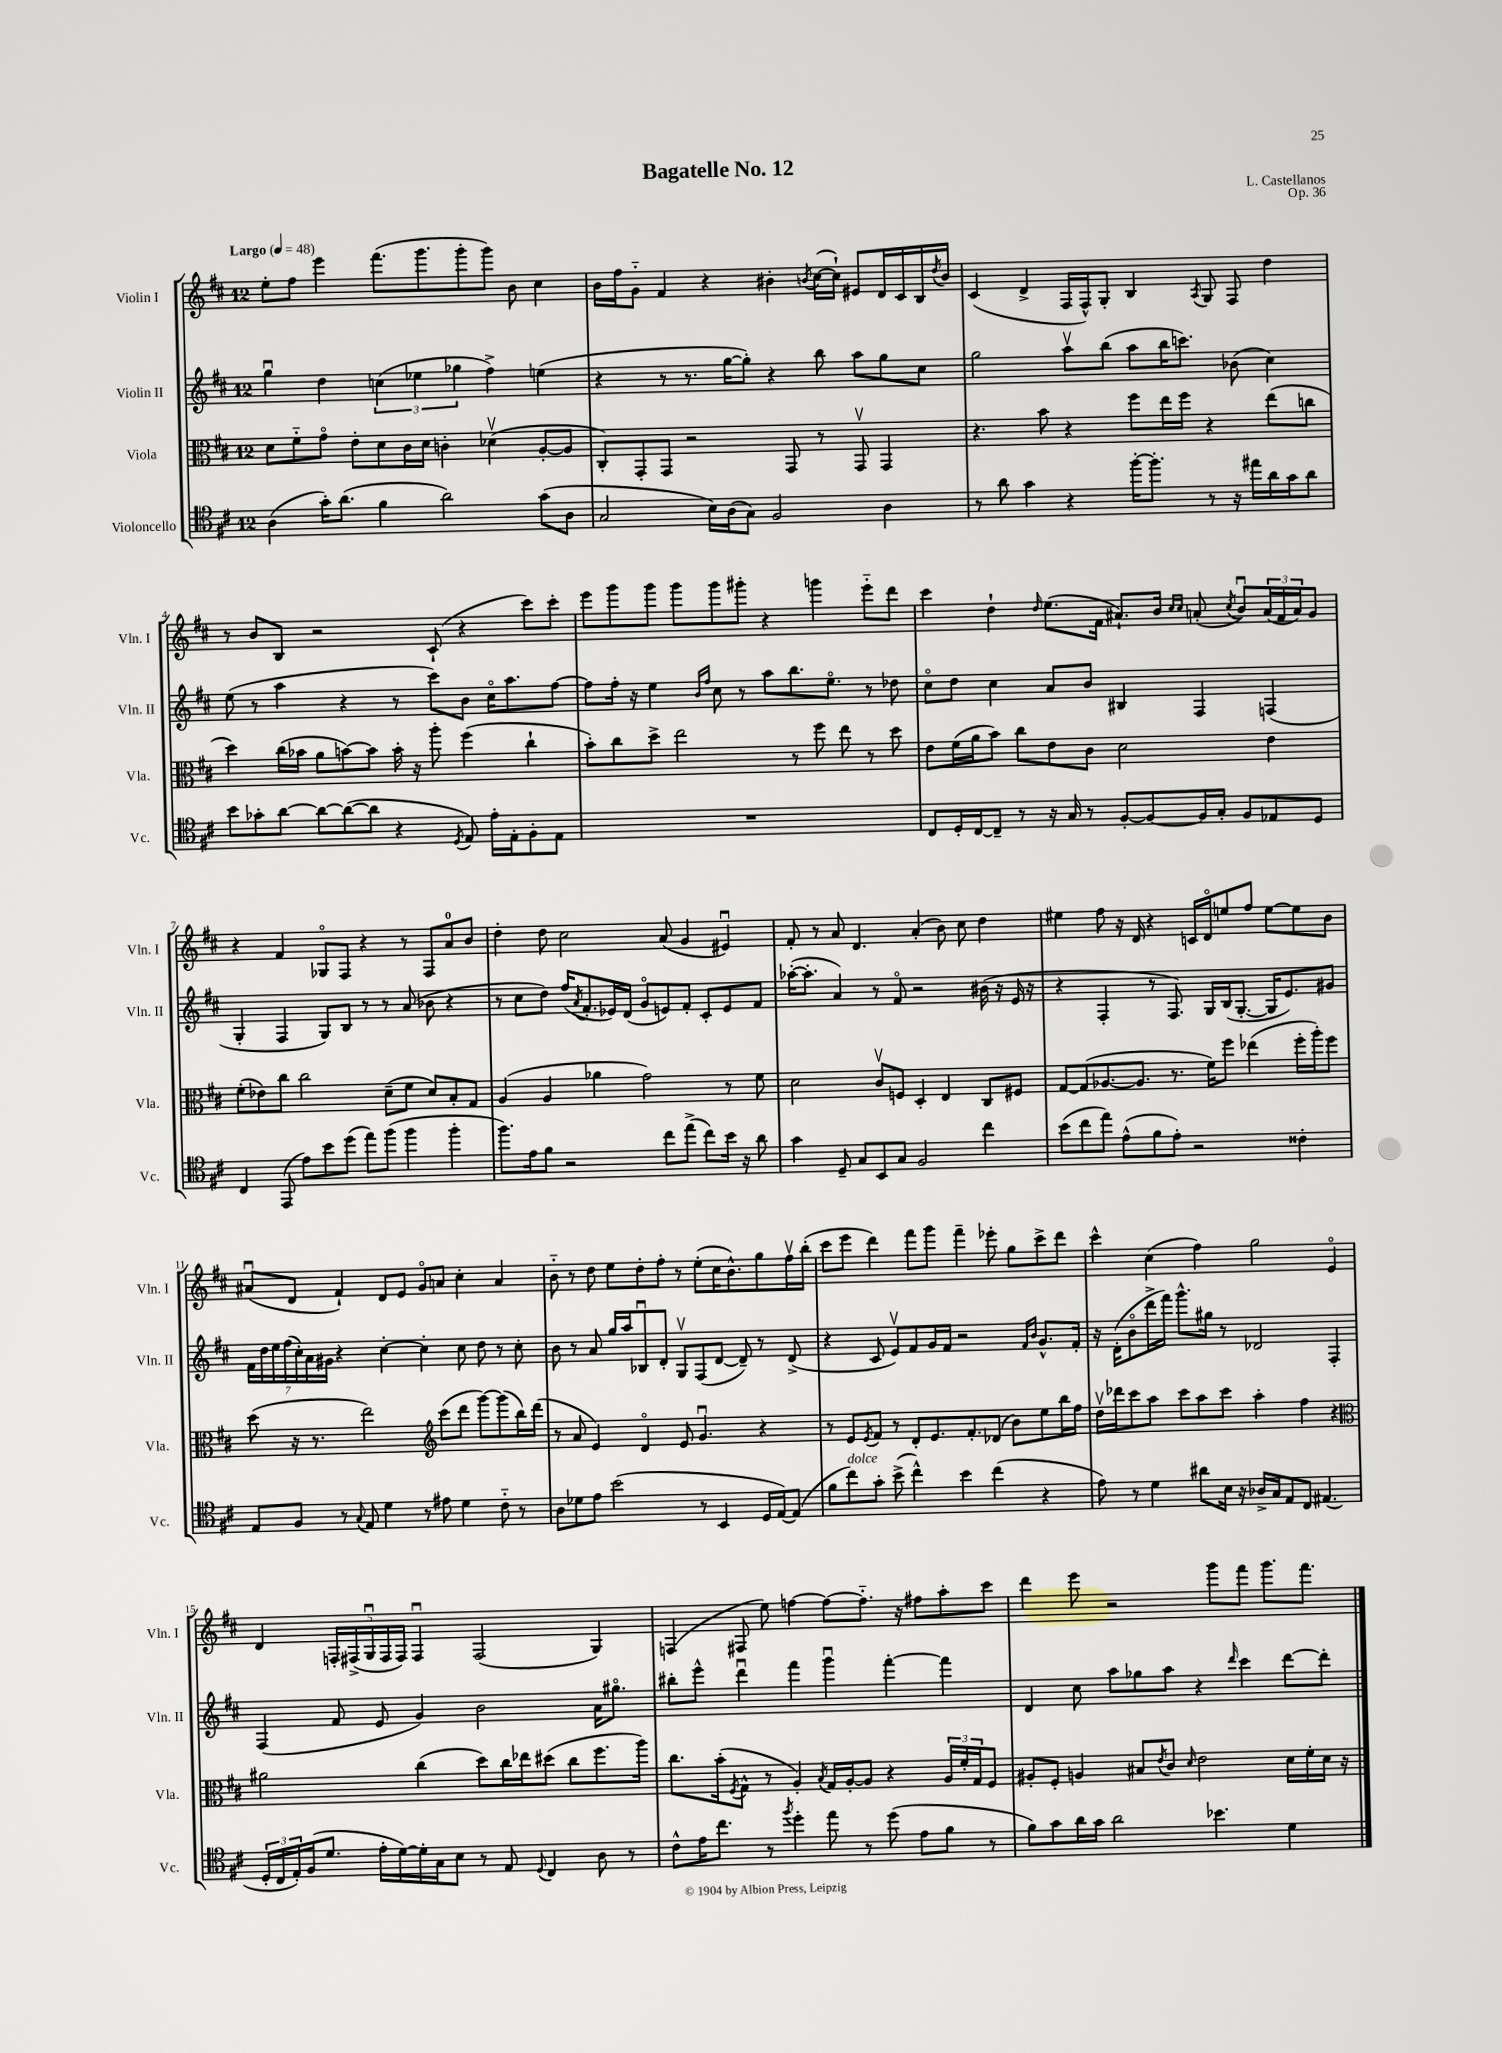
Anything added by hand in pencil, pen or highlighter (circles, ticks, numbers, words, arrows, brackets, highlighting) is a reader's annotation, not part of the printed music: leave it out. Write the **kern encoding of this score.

**kern	**kern	**kern	**kern
*part4	*part3	*part2	*part1
*staff4	*staff3	*staff2	*staff1
*I"Violoncello	*I"Viola	*I"Violin II	*I"Violin I
*I'Vc.	*I'Vla.	*I'Vln. II	*I'Vln. I
*clefC4	*clefC3	*clefG2	*clefG2
*k[f#c#]	*k[f#c#]	*k[f#c#]	*k[f#c#]
*M12/8	*M12/8	*M12/8	*M12/8
*MM48	*MM48	*MM48	*MM48
=1	=1	=1	=1
!	!	!	!LO:TX:a:B:t=Largo
(4A\	8d\L	4ggu\	8ee'\L
.	8f#\	.	8ff#\J
16g'\KL)	8g\J	4dd\	4eee\
(8.a\J	.	.	.
.	8e'\L	.	.
4f#\	8d\	(6ccn\	(8.fff#\L
.	16c#\L	.	.
.	.	6ee-X\	.
.	16d\JJ	.	8.ggg\
2a\)	4cn'\	.	.
.	.	6gg-X\	.
.	.	.	8ggg'\
.	(4d-Xv\	4ff#^\)	8ggg\J)
.	.	.	8b\
(8g\L	[8A'/L	(4een\	4cc#\
8A\J	8A/J]	.	.
=2	=2	=2	=2
2G/	8C#'/L)	4r	16b\LL
.	.	.	16ff#\J
.	8GG'/	.	8g\J
.	8GG/J	8r	4f#/
.	2r	8.r	.
16B\LL)	.	.	4r
(16A\J	.	[16gg\KL	.
8G\J)	.	8gg'\J])	.
2F#/	.	4r	4b#X'\
.	8GG/	.	.
.	.	.	8qbn/
.	8r	8bb\	([16cc#\LL
.	.	.	16cc#`\JJ])
.	8GGv/	8aa\L	8e#X/L
4A\	4GG/	8gg\	16d/L
.	.	.	16c#/
.	.	8cc#\J	16B/
.	.	.	8qdd/
.	.	.	16b/JJ
=3	=3	=3	=3
8r	4.r	2gg\	(4c#/
8a\	.	.	.
4g\	.	.	4d^/
.	8b\	.	.
4r	4r	8aav\L	16F#/LL
.	.	.	16F#^^/J)
.	.	(8bb\J	8G'/J
[16ff#'\KL	8ff#\L	8aa\L	4B/
8.ff#'\J]	.	.	.
.	16ee\L	16bb\K	.
.	16ff#\JJ	8.cccn\J)	.
.	.	.	8qA/
8r	4r	.	8G/
16r	.	(8b-X\	8F#/
16ee#X\LL	.	.	.
16a\	(8ee\L	4cc#\)	4dd\
16g\J	.	.	.
8a\J	8ccn\J	.	.
!!LO:LB:g=z
=4	=4	=4	=4
8b\L	4dd\)	(8ee\	8r
8g-X'\	.	8r	8b/L
[8a\J	(16cc#\LL	4aa\	8B/J
.	16b-X\JJ	.	.
8a\L_	8a\L	.	2r
(8a\_	[8bn\)	4r	.
8a\J]	8b\J]	.	.
4r	16b'\	8r	.
.	16r	.	.
.	8aa'\	8ccc#\L)	(8c#`/
8qD/	.	.	.
8E/)	(4ff#\	8b\J	4r
16e'\LL	.	16cc#\KL	.
16E'\J	.	8.aa\	.
8F#'\	4cc#`\	.	8ccc#\L)
8E\J	.	[8ff#\J	8ccc#'\J
=5	=5	=5	=5
1.r	8b'\L)	8ff#\L]	8eee\L
.	8cc#\	16ff#'\Jk	8ggg\
.	.	16r	.
.	8dd^\J	4ee\	8ggg\J
.	2ee\	.	8ggg\L
.	.	16qqb/LL	.
.	.	16qqff#/JJ	.
.	.	8cc#\	8ggg\
.	.	8r	8ggg#X'\J
.	.	8aa\L	4r
.	8r	8.bb\	.
.	8ff#\	.	4gggn\
.	.	8.ee\J	.
.	8ee\	.	.
.	8r	8r	8eee\L
.	8dd\	8dd-X\	8ddd\J
=6	=6	=6	=6
8C#/L	8e\L	8cc#\L	4ccc#\
16D'/L	(16f#\L	8dd\J	.
[16C#/J	16a\J	.	.
8C#~/J]	8b\J)	4cc#\	4dd`\
8r	8cc#\L	.	.
.	.	.	16qqdd/
16r	8e\	8a/L	(8.ee\L
16G/	.	.	.
8r	8c#\J	8b/J	.
.	.	.	16f#\Jk
[8F#'/L	2d\	4B#X/	8.a#X`/L)
8F#/_	.	.	.
.	.	.	16b/Jk
.	.	.	16qqcc#/LL
.	.	.	16qqcc#/JJ
16F#/L]	.	4F#/	(8an'/
16G'/JJ	.	.	.
.	.	.	8qcc#/
8F#/L	.	.	8bu/L)
8E-X/	4e\	(4Fn/	(24a/L
.	.	.	24f#/
.	.	.	24a/J)
8D/J	.	.	8g/J
!!LO:LB:g=z
=7	=7	=7	=7
4C#/	(8f#'\L	4G'/	4r
.	8e-X\)	.	.
(8EE/	8cc#\J	4F#/	4f#/
8e\L)	2cc#\	.	.
8b\	.	8G/L)	8G-X/L
(8dd\J	.	8B/J	8F#/J
8ee\L)	.	8r	4r
(8ff#\J	(8d~\L	8r	.
4ff#\	8f#\J	(8a/	8r
.	8d/L)	8b-X\	8F#/L
4ff#'\	8B'/	4r	8a/
.	8G/J	.	8b/J
=8	=8	=8	=8
8.ff#\L)	(4A/	8r	4dd'\
.	.	8cc#\L	.
16e\k	.	.	.
8f#\J	4A/	8dd\J)	8dd\
2r	.	(16ff#/KL	2cc#\
.	.	8qa/	.
.	.	8.f#'/	.
.	4a-X\	.	.
.	.	16e-X/L)	.
.	.	(16d/JJ	.
.	2g\)	8g/L	.
8cc#\L	.	8en/)	(8a/
(8ee^\J	.	8f#'/J	4g/
8cc#\L)	.	8c#'/L	.
16b\Jk	8r	8e/	4e#Xu/)
16r	.	.	.
8a\	8f#\	8f#/J	.
=9	=9	=9	=9
4g\	2d\	([16aa-X'\KL	8f#'/
.	.	8.aa-'\J]	.
.	.	.	8r
8D~/	.	4a/)	8a/
8G/L	.	.	4.d/
8BB/	8c#v/L	8r	.
8G/J	8Fn/J	8f#/	.
2F#/	4D'/	2r	(4a'/
.	4E/	.	8b\)
.	.	.	8cc#\
4cc#\	8C#/L	(16b#X\	4dd\
.	.	16r	.
.	8F#X/J	16e/	.
.	.	16r	.
=10	=10	=10	=10
(8b\L	[8G/L	4r	4ee#X\
8cc#\	(8G/]	.	.
8ee\J)	[8.A-X/	4F#'/	8ff#\
(8e^^\L	.	.	16r
.	8.A-/J]	.	16d/
8f#\	.	8r	4r
8e'\J)	8.r	8.F#/)	.
2r	.	.	16cn/LL
.	16f#\KL)	16G/LL	16d/J
.	8ff#\J	(16B/J	8een/
.	.	[8.G'/J	.
.	(4ee-X\	.	8ff#/J
.	.	16G/KL]	[8ee\L
.	.	8.e/)	.
4c##X'\	16ff#'\LL	.	8ee\]
.	16aa'\J)	.	.
.	8ff#\J	8g#X/J	8b\J
!!LO:LB:g=z
=11	=11	=11	=11
8E/L	(8dd\	28f#\LL	(8a#Xu/L
.	.	28dd\	.
.	.	28ee\	.
.	.	(28ff#\	.
8F#/J	16r	.	8d/J
.	.	28cc#'\)	.
.	.	28a\	.
.	8.r	.	.
.	.	28g#X\JJ	.
8r	.	4r	4f#`/)
8qqG/	.	.	.
8E/	2ee\)	.	.
4d\	.	[4cc#'\	8d/L
.	.	.	8e/J
8r	.	4cc#'\]	8g/L
*	*clefG2	*	*
8e#X\	(8ccc#\L	.	8an/J
4d\	8ddd\J	8cc#\	4cc#'\
.	[8ggg\L)	8dd\	.
8c#\	(8ggg\]	8r	4a/
8r	16bb\L)	8cc#'\	.
.	(16ddd\JJ	.	.
=12	=12	=12	=12
8A\L	8r	8b\	8b\
8d-X\	8a/	8r	8r
8e\J	4e/)	8a/	8dd\
(2b\	.	16gg/LL	8ee\L
.	.	16aa/J	.
.	4d/	8B-Xu/	8dd'\
.	.	8d'/J	8ff#'\J
.	8e/	8Gv/L	8r
8r	4.gu/	(8F#/	(8ee'\L
4BB/	.	[8d/J	16cc#\K
.	.	.	8.b^^\)
.	.	8d~/])	.
16D/LL	4r	8r	8gg\
[16E/J)	.	.	.
(8E/J]	.	(8d^/	16ff#v\L
.	.	.	(16bb'\JJ
=13	=13	=13	=13
8f#\L	8r	4r	8ccc#\L
!LO:TX:a:i:t=dolce	!	!	!
8cc#\)	8e/L	.	8eee\J
.	8qe/	.	.
8g'\J	8f#/J	8c#/	4ddd\)
(8b^\	8r	8ev/L)	.
4cc#^^\)	8d'/L	8f#/	8fff#\L
.	8.e/	16g/L	8ggg\J
.	.	16f#/JJ	.
4b\	.	2r	4fff#~\
.	8.f#'/	.	.
(4cc#\	(8d-X/J	.	8eee-X'\
.	8b\L)	.	8gg\L
.	.	16qqf#/LL	.
.	.	16qqb/JJ	.
4r	8ee\	8.g^^/L	8ccc#^\
.	16bb\L	.	8ddd\J
.	16ff#\JJ	16f#'/Jk	.
=14	=14	=14	=14
8e\)	16ddv\LL	16r	4ccc#^^\
.	16ddd-X\J	(16d'\KL	.
8r	8ccc#\	8b\	.
4d\	8aa\J	16ddd^\L	(4cc#\
.	.	16fff#\JJ)	.
.	8ccc#\L	8.ggg^^\L	.
8a#X\L	8aa\	.	4ff#\)
.	.	16gg#X\Jk	.
16B\Jk	8ccc#\J	8r	.
16r	.	.	.
16A-X^/LL	4aa'\	2d-X/	2gg\
16G/J	.	.	.
8E/	.	.	.
8C#/J	4ff#\	.	.
(4.E#X/	.	.	.
.	4r	4F#'/	4e/
!!LO:LB:g=z
=15	=15	=15	=15
*	*clefC3	*	*
24D'/LL	2a#X\	(4F#/	4d/
24C#/	.	.	.
24E'/)	.	.	.
(16F#/J	.	.	.
8.d/J	.	.	.
.	.	8f#/	20Fn'/LL
.	.	.	(20F#X^/
.	.	.	20Gu/
16e'\LL	.	8e/	.
.	.	.	20F#/
[16d\)	.	.	.
.	.	.	20F#/JJ)
16d'\]	(4cc#\	4g/)	4F#u/
16G\J	.	.	.
8B\J	.	.	.
8r	8dd\L)	2b\	(2F#/
8E/	16cc#\L	.	.
.	16ee-X\J	.	.
8qqD/	.	.	.
4C#/	(8dd#X\J	.	.
.	8cc#\L	.	.
8A\	8.ff#\	16a\KL	4G/)
.	.	8.gg#X\J	.
8r	.	.	.
.	16aa\Jk)	.	.
=16	=16	=16	=16
8c#^^\L	8.cc#\L	8bb#X'\L	(4Fn/
16e\K	.	8eee^^\J	.
8.cc#\J	(16b'\k	.	.
.	8qF#/	.	.
.	8G^^\J	4dddu\	8F#X/
8r	8r	.	8ee\)
8qff#/	.	.	.
4dd'\	4A'/)	4fff#\	[4ffn\
.	8qB/	.	.
8ee\	16G/LL	4gggu\	8ff\L_
.	[16A'/J	.	.
8r	8A/J]	.	8.ff\J]
(8dd\	4r	[4fff#'\	.
.	.	.	16r
8e\L	.	.	8ff#X\L
8f#\J	24A/LL	4fff#\]	8aa'\
.	24f#'/	.	.
.	24G/J	.	.
8r	8F#/J	.	8ccc#\J
=17	=17	=17	=17
8f#\L)	8A#X'/L	4d/	4ddd\
8g\	8F#'/J	.	.
16a\L	4An/	8cc#\	8eee\
16g\JJ	.	.	.
2a\	.	8aa\L	2r
.	8B#X/L	8gg-X\	.
.	8qe/	.	.
.	8c#/J	8aa\J	.
.	16qqd/	.	.
.	2e\	4r	.
4.b-X\	.	.	8ggg\L
.	.	16qqddd/	.
.	.	4ccc#\	8fff#\J
.	.	.	8.ggg\L
4d\	16d\LL	[8ddd\L	.
.	16f#'\	.	8.fff#\J
.	16d\JJ	8ddd'\J]	.
.	16r	.	.
==	==	==	==
*-	*-	*-	*-
